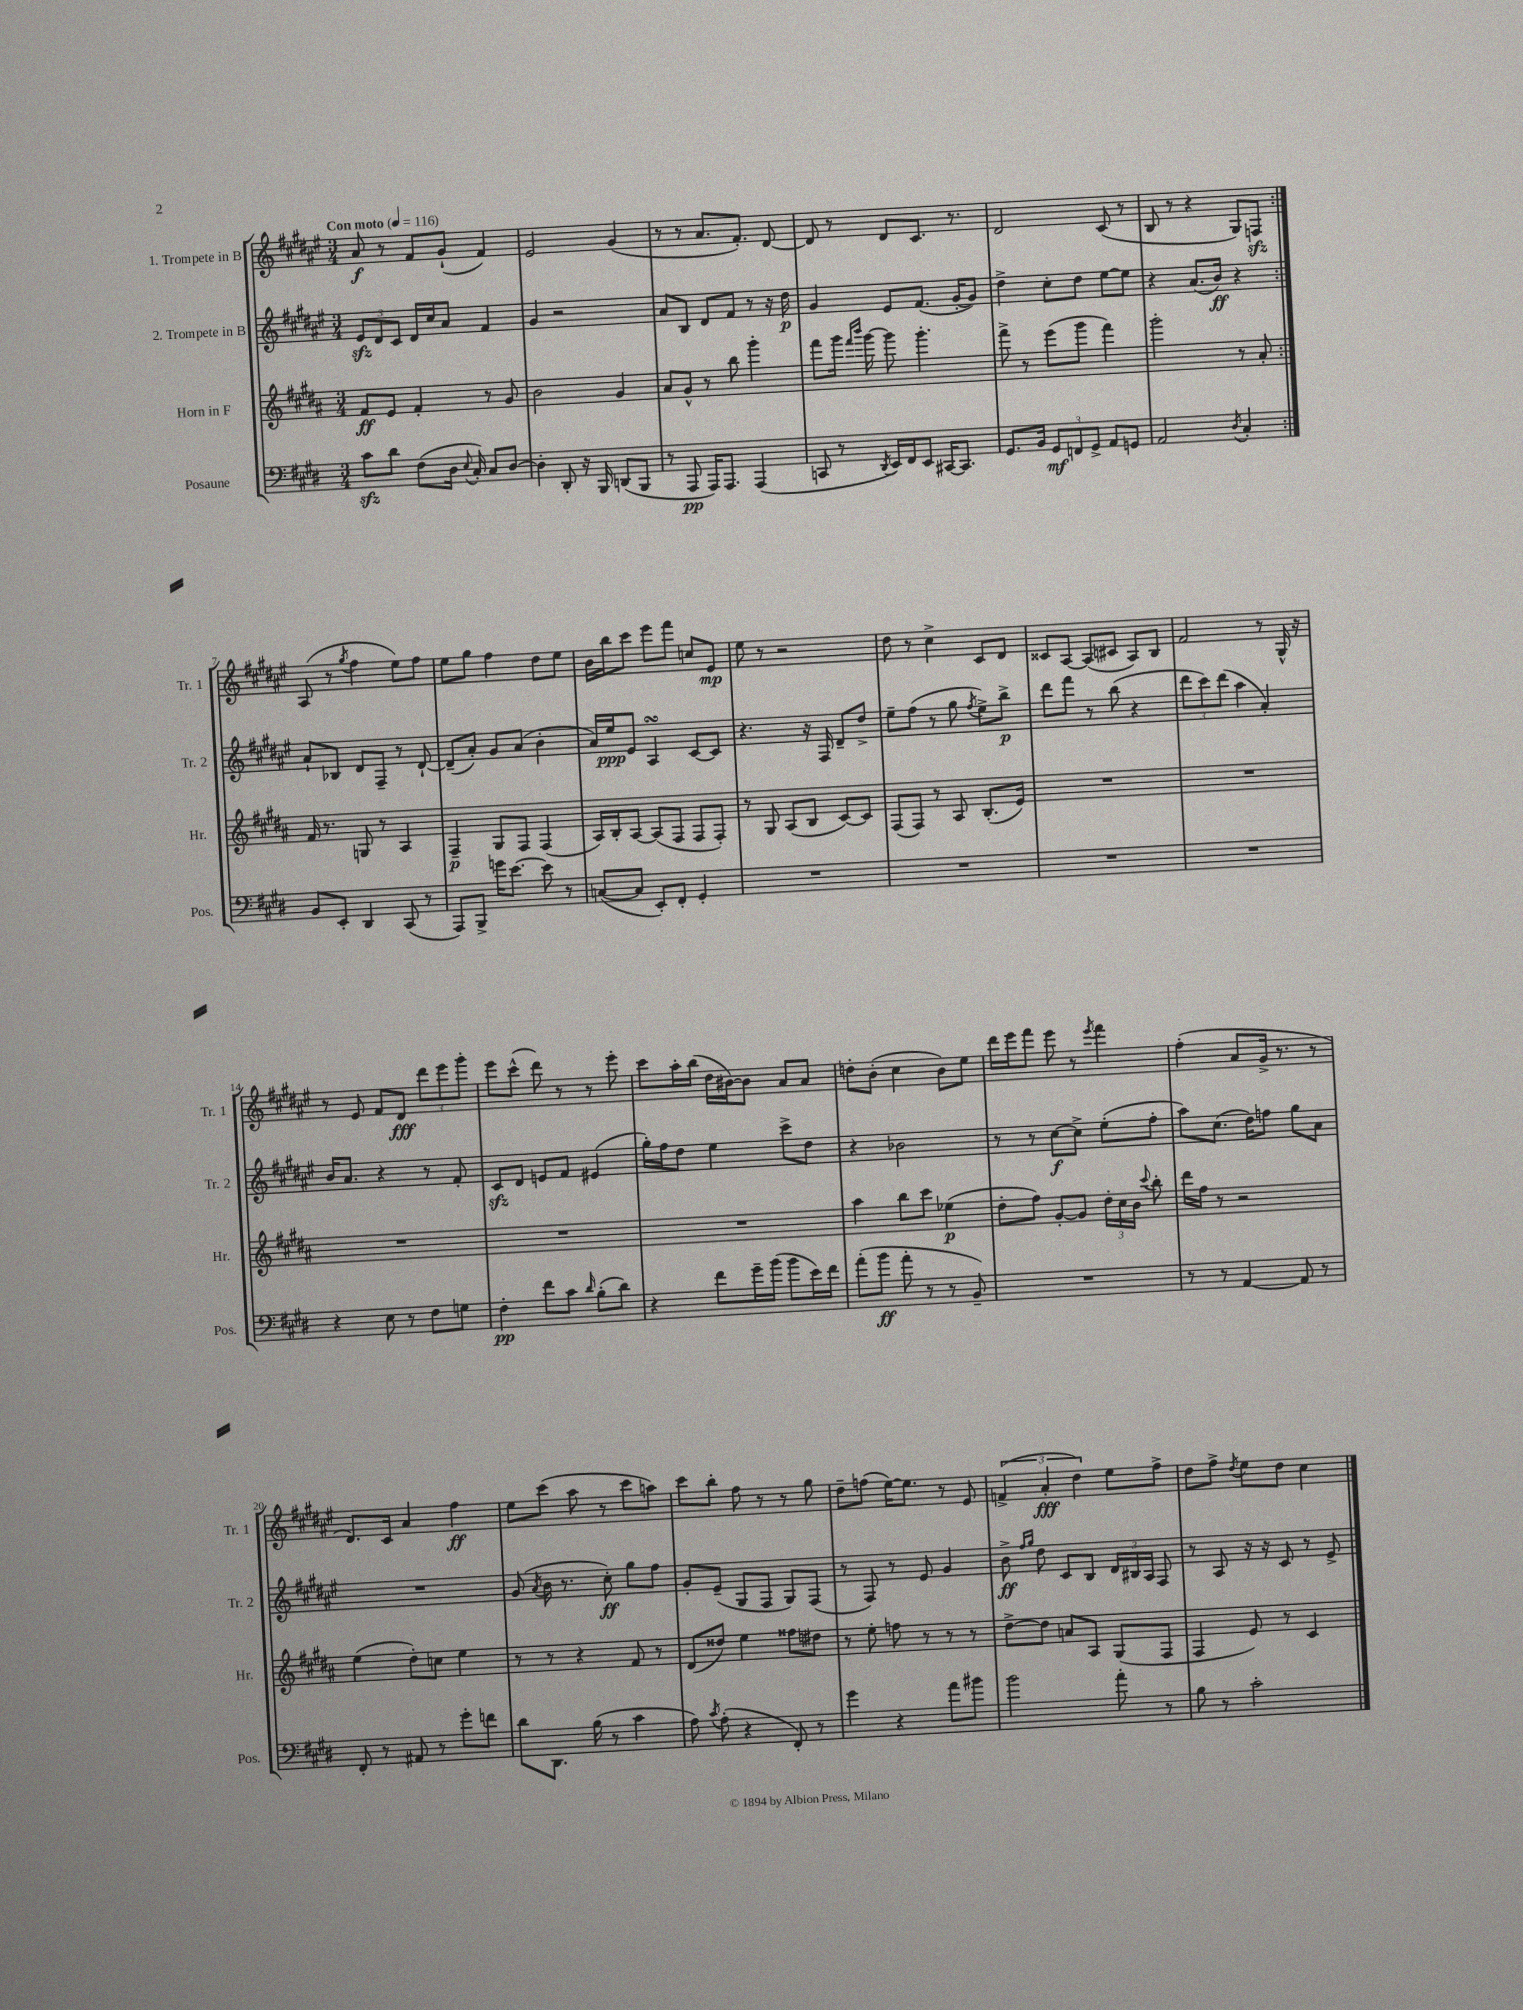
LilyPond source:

<<
\new StaffGroup <<
\new Staff = "s0" \with { instrumentName = "1. Trompete in B" shortInstrumentName = "Tr. 1" } {
    \clef treble \key fis \major \numericTimeSignature \time 3/4 \tempo "Con moto" 4 = 116
    \autoBeamOff \repeat volta 2 { ais'8\f r8 fis'8[ gis'8]-!( fis'4) |
    eis'2 gis'4( |
    r8 r8 ais'8.[ fis'8.]-.) dis'8~ |
    dis'8 r8 dis'8[ cis'8.] r8. |
    dis'2 cis'8( r8 |
    b8 r8 r4 gis8[) f8]\sfz | }
    ais8( r8 \acciaccatura { gis''8 } fis''4 eis''8[) fis''8] |
    eis''8[ gis''8] fis''4 dis''8[ eis''8] |
    b'16[ b''16 cis'''8] eis'''8[ fis'''8] c''8[ eis'8]\mp |
    eis''8 r8 r2 |
    dis''8 r8 cis''4-> cis'8[ dis'8] |
    cisis'8[ ais8]~ ais8[( cis'8] ais8[) b8] |
    fis'2 r8 gis16-^ r16 |
    r8 eis'8 fis'8[ dis'8]\fff \tuplet 3/2 { dis'''8[ eis'''8 gis'''8]-. } |
    eis'''8[ cis'''8]-^( dis'''8) r8 r8 eis'''8-. |
    cis'''8[ ais''16-. b''16]( dis''16[ bis'16~) bis'8] ais'8[ ais'8] |
    d''8[-. b'8]-.( cis''4 b'8[) eis''8] |
    dis'''16[ eis'''16 fis'''8] eis'''8 r8 \acciaccatura { eis'''8 } fis'''4 |
    fis''4-.( ais'8[ gis'16]-> r8. r8 |
    dis'8.[) cis'16] ais'4 fis''4\ff |
    eis''8[ cis'''8]( ais''8 r8 cis'''8[ a''8]) |
    cis'''8[ b''8]-. fis''8 r8 r8 gis''8 |
    dis''8[-- f''8]( eis''16[~) eis''8.] r8 eis'8 |
    \tuplet 3/2 { f'4->( ais'4-.\fff dis''4) } eis''8[ fis''8]-> |
    dis''8[ fis''8]-> \acciaccatura { dis''8 } eis''8[ dis''8] cis''4 \bar "|." |
}
\new Staff = "s1" \with { instrumentName = "2. Trompete in B" shortInstrumentName = "Tr. 2" } {
    \clef treble \key fis \major \numericTimeSignature \time 3/4
    \autoBeamOff \repeat volta 2 { \tuplet 3/2 { eis'8[\sfz dis'8 cis'8] } dis'16[ cis''16 ais'8] fis'4 |
    gis'4 r2 |
    ais'8[ b8] dis'8[ fis'8] r8 r16 dis''16\p |
    gis'4 eis'8[ fis'8.]( gis'16[~-. gis'8]) |
    dis''4-> cis''8[-. dis''8] eis''8[~ eis''8] |
    r4 ais'8.[( b'16]\ff) r4 | }
    ais'8[-! bes8] dis'8[ fis8]-- r8 dis'8~-! |
    dis'8[--( ais'8]-.) gis'8[ ais'8]( b'4-. |
    ais'16[) eis''16\ppp eis'8] ais4\turn cis'8[~ cis'8] |
    r4. r16 fis16 dis'8[-- dis''8]-> |
    eis''8[-- fis''8]( r8 gis''8 \acciaccatura { fis''8 } eis''8[->) b''8]->\p |
    dis'''8[ fis'''8] r8 b''8( r4 |
    \tuplet 3/2 { dis'''8[ cis'''8) dis'''8]( } ais''4 ais'4-.) |
    b'16[ ais'8.] r4 r8 fis'8-. |
    cis'8[\sfz dis'8] e'8[ fis'8] eis'4( |
    gis''16[-.) fis''16 dis''8] eis''4 cis'''8[-> dis''8] |
    r4 bes'2 |
    r8 r8 cis''8[~\f cis''8]-> eis''8[-.( fis''8]-. |
    ais''8[) cis''8.]( dis''16[) f''8] gis''8[ ais'8] |
    R2. |
    gis'8( \acciaccatura { ais'8 } b'16 r8. cis''8-.\ff) gis''8[ fis''8] |
    gis'8[-. eis'8]--( gis8[ fis8] gis8[) fis8]( |
    r8 fis8) r8 eis'8 gis'4 |
    b'8->\ff \grace { fis''16[ gis''16] } dis''8 cis'8[ b8] \tuplet 3/2 { dis'16[ bis16 ais16] } fis8 |
    r8 ais8 r16 r16 cis'8 r8 eis'8-> \bar "|." |
}
\new Staff = "s2" \with { instrumentName = "Horn in F" shortInstrumentName = "Hr." } {
    \clef treble \key b \major \numericTimeSignature \time 3/4
    \autoBeamOff \repeat volta 2 { fis'8[\ff e'8] fis'4-. r8 gis'8 |
    b'2 gis'4 |
    ais'8[ gis'8]-^ r8 b''8 gis'''4-. |
    fis'''8[ gis'''16] \grace { fis'''16[ b'''16] } gis'''16~ gis'''8 gis'''4.-. |
    fis'''8-> r8 e'''8[( gis'''8] fis'''4) |
    gis'''2-. r8 ais'8-. | }
    fis'16 r8. g8 r8 ais4 |
    fis4--\p gis8[ fis8] fis4( |
    ais16[) b16-. ais8]~ ais8[( fis8] fis8[ fis8]-.) |
    r8 gis8 ais8[( b8] cis'8[~) cis'8] |
    fis8[( fis8]) r8 ais8 b8.[-.( e'16]) |
    R2. |
    R2. |
    R2. |
    R2. |
    R2. |
    ais''4 b''8[ cis'''8] ees''4\p( |
    dis''8[-. fis''8]) gis'8[~-. gis'8] \tuplet 3/2 { dis''16[-. cis''16 b'16] } \appoggiatura { cis'''8 } b''8-. |
    dis'''16[ fis''16] r8 r2 |
    e''4( dis''8[-.) c''8] e''4 |
    r8 r8 r4 fis'8 r8 |
    dis'8[( disis''8]) e''4 fisis''8[ dis''8] |
    r8 e''8-. f''8 r8 r8 r8 |
    dis''8[~-> dis''8] a'8[ ais8] gis8[( fis8] |
    fis4 e'8) r8 cis'4 \bar "|." |
}
\new Staff = "s3" \with { instrumentName = "Posaune" shortInstrumentName = "Pos." } {
    \clef bass \key e \major \numericTimeSignature \time 3/4
    \autoBeamOff \repeat volta 2 { cis'8[\sfz dis'8] fis8[( dis16] \appoggiatura { e8 } cis16-.) cis8[ dis8]~ |
    dis4-. dis,8-. r16 b,,16 d,8[( b,,8] |
    r8 a,,8\pp a,,16[) a,,8.] a,,4( |
    c,8 r8 \acciaccatura { dis,8 } e,16[) fis,16 e,8] cis,16[~ cis,8.] |
    gis,8.[ b,16] \tuplet 3/2 { gis,8[\mf f,8 gis,8]-> } a,8[ g,8] |
    a,2 \acciaccatura { dis8 } cis4-. | }
    b,8[ e,8]-. dis,4 cis,8( r8 |
    a,,8[) b,,8]-> g'16[ e'8.]~ e'8 r8 |
    c8[~( c8] e,8[-.) fis,8]-. gis,4-. |
    R2. |
    R2. |
    R2. |
    R2. |
    r4 e8 r8 fis8[ g8] |
    fis4-.\pp fis'8[ cis'8] \grace { dis'16 } b8[-.( dis'8]) |
    r4 fis'8[ gis'16-- b'16]( b'8[ e'16) fis'16] |
    a'8[-.( b'8]\ff a'8-. r8 r8 b,8--) |
    R2. |
    r8 r8 a,4~ a,8 r8 |
    fis,8-. r8 ais,8 r8 gis'8[-. f'8] |
    dis'8[ dis,8.] b16( r8 cis'4 |
    a8) \acciaccatura { cis'8 } a8-.( r4 fis,8-.) r8 |
    gis'4 r4 a'8[ bis'8] |
    b'2 a'8-. r8 |
    b8 r8 cis'2-. \bar "|." |
}
>>
>>
